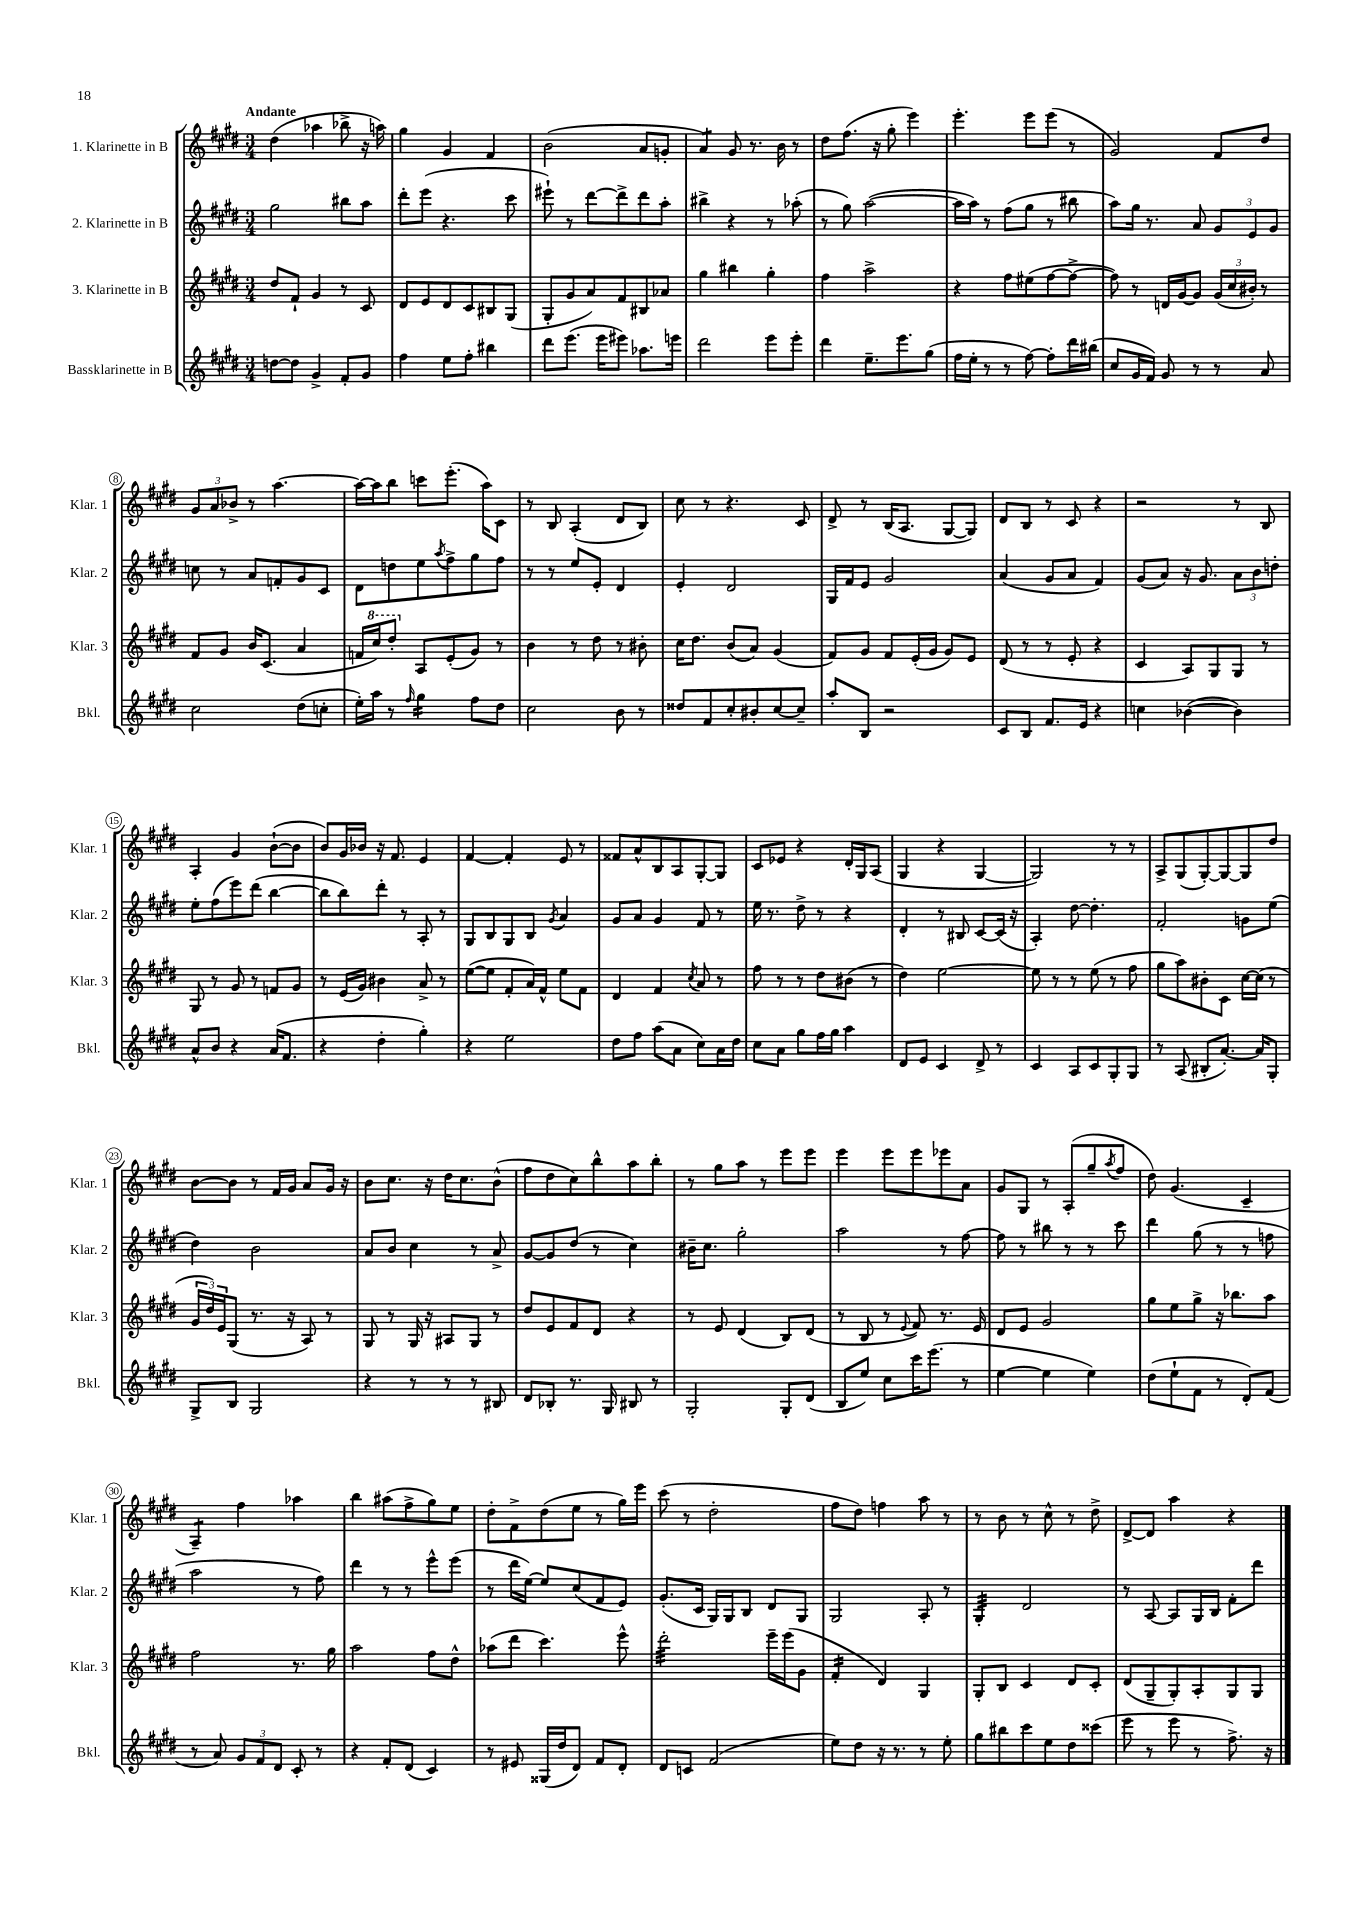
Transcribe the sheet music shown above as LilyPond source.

<<
\new StaffGroup <<
\new Staff = "s0" \with { instrumentName = "1. Klarinette in B" shortInstrumentName = "Klar. 1" } {
    \clef treble \key e \major \numericTimeSignature \time 3/4 \tempo "Andante"
    dis''4( aes''4 bes''8-> r16 a''16) |
    gis''4 gis'4 fis'4 |
    b'2( a'8 g'8-. |
    a'4:8) gis'8 r8. b'16 r8 |
    dis''8 fis''8.( r16 gis''8-. e'''4) |
    e'''4.-. e'''8 e'''8( r8 |
    gis'2) fis'8 dis''8 |
    \tuplet 3/2 { gis'8 a'8 bes'8-> } r8 a''4.~ |
    a''16~ a''16 b''8 c'''8 e'''8.-.( a''16) cis'8 |
    r8 b8 a4-.( dis'8 b8) |
    cis''8 r8 r4. cis'8 |
    dis'8-> r8 b16( a8. gis8~ gis8) |
    dis'8 b8 r8 cis'8 r4 |
    r2 r8 b8 |
    a4-. gis'4 b'8~-!( b'8 |
    b'8) gis'16 bes'16 r16 fis'8. e'4 |
    fis'4~ fis'4-. e'8 r8 |
    fisis'8 a'8-^ b8 a8 gis8~-. gis8 |
    cis'8 ees'8 r4 dis'16-. gis16 a8( |
    gis4 r4 gis4~ |
    gis2) r8 r8 |
    a8-> gis8( gis8~-.) gis8~ gis8 dis''8 |
    b'8~ b'8 r8 fis'16 gis'16 a'8 gis'16 r16 |
    b'8 cis''8. r16 dis''16 cis''8. b'8-^( |
    fis''8 dis''8 cis''8) b''8-^ a''8 b''8-. |
    r8 gis''8 a''8 r8 e'''8 e'''8 |
    e'''4 e'''8 e'''8 ees'''8 a'8 |
    gis'8 gis8 r8 a8-.( gis''8-- \acciaccatura { a''8 } fis''8 |
    dis''8) gis'4.( cis'4-- |
    a4:8--) fis''4 aes''4 |
    b''4 ais''8( fis''8-> gis''8) e''8 |
    dis''8-. fis'8-> dis''8( e''8 r8 gis''16) e'''16 |
    cis'''8( r8 dis''2-. |
    fis''8 dis''8) f''4 a''8 r8 |
    r8 b'8 r8 cis''8-^ r8 dis''8-> |
    dis'8~-> dis'8 a''4 r4 \bar "|." |
}
\new Staff = "s1" \with { instrumentName = "2. Klarinette in B" shortInstrumentName = "Klar. 2" } {
    \clef treble \key e \major \numericTimeSignature \time 3/4
    gis''2 bis''8 a''8 |
    dis'''8-. e'''8( r4. cis'''8 |
    eis'''8-!) r8 dis'''8~ dis'''8-> dis'''8 a''8-. |
    bis''4-> r4 r8 aes''8-.( |
    r8 gis''8) a''2~( |
    a''16 a''16) r8 fis''8( gis''8 r8 bis''8 |
    a''8) gis''16 r8. a'8 \tuplet 3/2 { gis'8 e'8 gis'8 } |
    c''8 r8 a'8 f'8-. gis'8 cis'8 |
    dis'8 d''8 e''8 \acciaccatura { a''8 } fis''8-> gis''8 fis''8 |
    r8 r8 e''8 e'8-. dis'4 |
    e'4-. dis'2 |
    gis16 fis'16 e'8 gis'2 |
    a'4( gis'8 a'8 fis'4) |
    gis'8( a'8) r16 gis'8. \tuplet 3/2 { a'8 b'8 d''8-. } |
    e''8-. fis''8( e'''8) dis'''8( b''4~ |
    b''8 b''8) dis'''8-. r8 a8-. r8 |
    gis8 b8 gis8 b8 \acciaccatura { gis'8 } a'4 |
    gis'8 a'8 gis'4 fis'8 r8 |
    e''16 r8. dis''8-> r8 r4 |
    dis'4-. r8 bis8 cis'8~ cis'16( r16 |
    a4-.) dis''8~ dis''4.-. |
    fis'2-. g'8 e''8( |
    dis''4) b'2 |
    a'8 b'8 cis''4 r8 a'8-> |
    gis'8~ gis'8 dis''8( r8 cis''4) |
    bis'16-- cis''8. gis''2-. |
    a''2 r8 fis''8~ |
    fis''8 r8 bis''8 r8 r8 cis'''8 |
    dis'''4 gis''8( r8 r8 f''8 |
    a''2 r8 fis''8) |
    dis'''4 r8 r8 e'''8-^ e'''8( |
    r8 dis'''16 e''16~) e''8 cis''8( fis'8 e'8) |
    gis'8.-.( cis'16 gis16) gis16 b8 dis'8 gis8 |
    gis2 a8-. r8 |
    gis4:32-. dis'2 |
    r8 a8~ a8 gis16 b16 fis'8-. dis'''8 \bar "|." |
}
\new Staff = "s2" \with { instrumentName = "3. Klarinette in B" shortInstrumentName = "Klar. 3" } {
    \clef treble \key e \major \numericTimeSignature \time 3/4
    dis''8 fis'8-! gis'4 r8 cis'8 |
    dis'8 e'8 dis'8 cis'8 bis8 gis8( |
    gis8-. gis'8 a'8) fis'8 bis8 aes'8 |
    gis''4 bis''4 gis''4-. |
    fis''4 a''2-> |
    r4 fis''8 eis''8( fis''8~ fis''8~-> |
    fis''8) r8 d'16 gis'16~ gis'8 \tuplet 3/2 { gis'16( cis''16 bis'16-.) } r8 |
    fis'8 gis'8 b'16 cis'8.( a'4 |
    f'16 \ottava #1 cis'''16) dis'''8-. \ottava #0 a8 e'8-.( gis'8) r8 |
    b'4 r8 dis''8 r8 bis'8-. |
    cis''16 dis''8. b'8( a'8) gis'4( |
    fis'8) gis'8 fis'8 e'16-.( gis'16 gis'8) e'8 |
    dis'8( r8 r8 e'8-. r4 |
    cis'4 a8) gis8 gis8 r8 |
    gis8 r8 gis'8 r8 f'8 gis'8 |
    r8 e'16( gis'16) bis'4 a'8-> r8 |
    e''8~( e''8 fis'8-. a'16) fis'16-^ e''8 fis'8 |
    dis'4 fis'4 \acciaccatura { cis''8 } a'8 r8 |
    fis''8 r8 r8 dis''8 bis'8( r8 |
    dis''4) e''2~ |
    e''8 r8 r8 e''8( r8 fis''8 |
    gis''8 a''8) bis'8-. cis'8 cis''16~ cis''16( r8 |
    \tuplet 3/2 { gis'16 dis''16) e'16 } gis8( r8. r16 a8) r8 |
    gis8 r8 gis16 r16 ais8 gis8 r8 |
    dis''8 e'8 fis'8 dis'8 r4 |
    r8 e'8 dis'4( b8) dis'8( |
    r8 b8 r8 \appoggiatura { e'8 } fis'8) r8. e'16 |
    dis'8 e'8 gis'2 |
    gis''8 e''8 gis''8-> r16 bes''8. a''8 |
    fis''2 r8. gis''16 |
    a''2 fis''8 dis''8-^ |
    aes''8( dis'''8 cis'''4.) e'''8-^ |
    dis'''2:32-. e'''16-- e'''16( gis'8 |
    fis'4:16-. dis'4) gis4 |
    gis8-. b8 cis'4 dis'8 cis'8-. |
    dis'8( gis8-- gis8-.) a8-. gis8 gis8 \bar "|." |
}
\new Staff = "s3" \with { instrumentName = "Bassklarinette in B" shortInstrumentName = "Bkl." } {
    \clef treble \key e \major \numericTimeSignature \time 3/4
    d''8~ d''8 gis'4-> fis'8-. gis'8 |
    fis''4 e''8 fis''8-. bis''4 |
    dis'''8 e'''8.( e'''16 eis'''8) aes''8. e'''16 |
    dis'''2 e'''8 e'''8-. |
    dis'''4 e''8.-- e'''8. gis''8( |
    fis''16 e''16-. r8 r8 fis''8~) fis''8-. dis'''16 bis''16( |
    cis''8 gis'16 fis'16) gis'8 r8 r8 a'8 |
    cis''2 dis''8( c''8-. |
    e''16-.) a''16 r8 \grace { fis''16 } gis''4:16 fis''8 dis''8 |
    cis''2 b'8 r8 |
    disis''8 fis'8 cis''8-. bis'8-. cis''8~ cis''8-- |
    a''8-. b8 r2 |
    cis'8 b8 fis'8. e'16 r4 |
    c''4 bes'4~( bes'4) |
    a'8-^ b'8 r4 a'16( fis'8. |
    r4 dis''4-. gis''4-.) |
    r4 e''2 |
    dis''8 fis''8 a''8( a'8 cis''8) a'16 dis''16 |
    cis''8 a'8 gis''8 fis''16 gis''16 a''4 |
    dis'8 e'8 cis'4 dis'8-> r8 |
    cis'4 a8 cis'8 gis8-. gis8 |
    r8 a8( bis8-. a'8.~-.) a'16 gis8-. |
    gis8-> b8 gis2 |
    r4 r8 r8 r8 bis8 |
    dis'8 bes8-. r8. gis16 bis8 r8 |
    gis2-. gis8-. dis'8( |
    b8 e''8) cis''8 cis'''16 e'''8.( r8 |
    e''4~ e''4 e''4) |
    dis''8( e''8-! fis'8 r8 dis'8-.) fis'8( |
    r8 a'8) \tuplet 3/2 { gis'8 fis'8 dis'8 } cis'8-. r8 |
    r4 fis'8-. dis'8( cis'4) |
    r8 eis'8 gisis16( dis''16 dis'8) fis'8 dis'8-. |
    dis'8 c'8 fis'2( |
    e''8) dis''8 r16 r8. r8 e''8-. |
    gis''8 bis''8 cis'''8 e''8 dis''8 cisis'''8( |
    e'''8 r8 e'''8 r8 fis''8.->) r16 \bar "|." |
}
>>
>>
\layout { \context { \Score \override BarNumber.stencil = #(make-stencil-circler 0.1 0.3 ly:text-interface::print) } }
